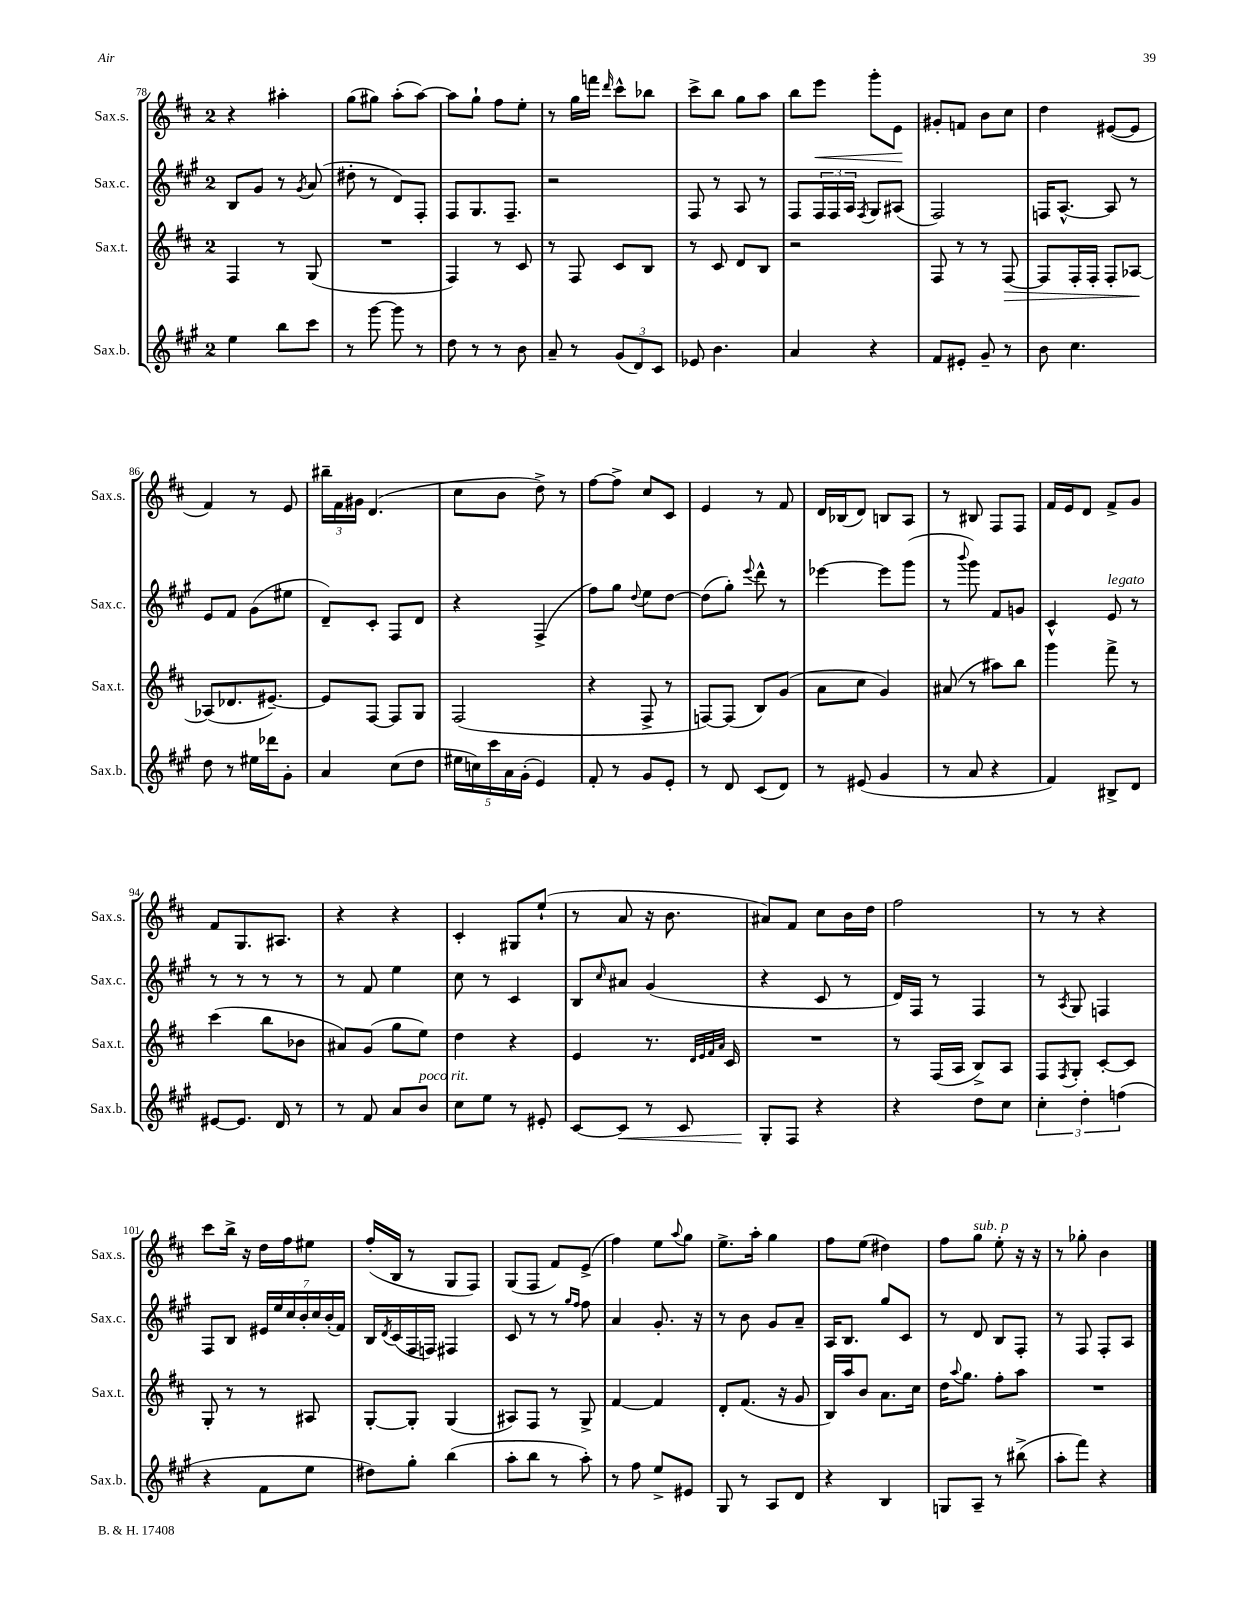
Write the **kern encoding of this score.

**kern	**kern	**kern	**kern
*staff4	*staff3	*staff2	*staff1
*clefG2	*clefG2	*clefG2	*clefG2
*k[f#c#g#]	*k[f#c#]	*k[f#c#g#]	*k[f#c#]
*M2/4	*M2/4	*M2/4	*M2/4
4ee	4F#	8B	4r
.	.	8g#	.
8bb	8r	8r	4aa#'
.	.	8qg#	.
8ccc#	(8G	(8a	.
=	=	=	=
8r	2r	8dd#'	(8gg
[8ggg#	.	8r	8gg#)
8ggg#]	.	8d)	(8aa'
8r	.	8F#'	[8aa)
=	=	=	=
8dd	4F#)	8F#	8aa]
8r	.	8.G#	8gg`
8r	8r	.	8ff#
.	.	8.F#~	.
8b	8c#	.	8ee'
=	=	=	=
8a~	8r	2r	8r
8r	8F#	.	16gg
.	.	.	16fff
.	.	.	16qqddd
(12g#	8c#	.	8ccc#^^
12d)	.	.	.
.	8B	.	8bb-
12c#	.	.	.
=	=	=	=
8e-	8r	8F#	8ccc#^
4.b	8c#	8r	8bb
.	8d	8A	8gg
.	8B	8r	8aa
=	=	=	=
4a	2r	8F#	8bb
.	.	24F#	8eee
.	.	24F#	.
.	.	24A	.
.	.	8qF#	.
4r	.	8G#	8ggg'
.	.	(8A#	8e
=	=	=	=
8f#	8F#	2F#)	8g#'
8e#'	8r	.	8f
8g#~	8r	.	8b
8r	[8F#	.	8cc#
=	=	=	=
8b	8F#]	16F	4dd
.	.	[8.A^^	.
4.cc#	16F#'	.	.
.	16F#'	.	.
.	8F#'	8A]	([8e#
.	[8A-	8r	8e#]
=	=	=	=
8dd	(8A-]	8e	4f#)
8r	8.d-	8f#	.
16ee#	.	(8g#	8r
16ddd-	[8.e#~)	.	.
8g#'	.	8ee#	8e
=	=	=	=
4a	8e#]	8d~)	24bb#~
.	.	.	24f#
.	.	.	24g#
.	[8F#	8c#'	(4.d
(8cc#	8F#]	8F#	.
8dd	8G	8d	.
=	=	=	=
20ee#	(2F#	4r	8cc#
20cc)	.	.	.
20ccc#	.	.	.
.	.	.	8b
20a	.	.	.
(20g#'	.	.	.
4e)	.	(4F#^	8dd^)
.	.	.	8r
=	=	=	=
8f#'	4r	8ff#)	[8ff#
8r	.	8gg#	8ff#^]
.	.	8qqdd	.
8g#	8F#^	8ee	8cc#
8e'	8r	[8dd	8c#
=	=	=	=
8r	[8F)	(8dd]	4e
8d	(8F]	8gg#')	.
.	.	8qqeee	.
(8c#	8B)	8ddd^^	8r
8d)	(8g	8r	8f#
=	=	=	=
8r	8a	[4eee-	16d
.	.	.	(16B-
(8e#	8cc#	.	8d)
4g#	4g)	8eee-]	8B
.	.	(8ggg#	8A
=	=	=	=
8r	(8a#	8r	8r
.	.	8qqbbb	.
8a	8r	8ggg#)	8B#
4r	8aa#)	8f#	8F#
.	8bb	8g	8F#
=	=	=	=
4f#)	4ggg	4c#^^	16f#
.	.	.	16e
.	.	.	8d
8B#^	8fff#^	8e	8f#^
8d	8r	8r	8g
=	=	=	=
[8e#	(4ccc#	8r	8f#
8.e#]	.	8r	8.G
.	8bb	8r	.
16d	.	.	8.A#
8r	8b-	8r	.
=	=	=	=
8r	8a#)	8r	4r
8f#	(8g	8f#	.
8a	8gg	4ee	4r
8b	8ee)	.	.
=	=	=	=
8cc#	4dd	8cc#	4c#'
8ee	.	8r	.
8r	4r	4c#	8G#
8e#'	.	.	(8ee`
=	=	=	=
[8c#	4e	8B	8r
.	.	16qqcc#	.
8c#]	.	8a#	8a
8r	8.r	(4g#	16r
.	.	.	8.b
8c#	.	.	.
.	32qqd	.	.
.	32qqe	.	.
.	32qqf#	.	.
.	32qqa	.	.
.	16c#	.	.
=	=	=	=
8G#'	2r	4r	8a#)
8F#	.	.	8f#
4r	.	8c#	8cc#
.	.	8r	16b
.	.	.	16dd
=	=	=	=
4r	8r	16d)	2ff#
.	.	16F#	.
.	(16F#	8r	.
.	16A	.	.
8dd	8B^)	4F#	.
8cc#	8A	.	.
=	=	=	=
6cc#'	8F#	8r	8r
.	8qF#	8qA	.
.	8G'	8G#	8r
6dd'	.	.	.
.	[8c#'	4F	4r
(6ff	.	.	.
.	8c#]	.	.
=	=	=	=
4r	8G'	8F#	8ccc#
.	8r	8B	16bb^
.	.	.	16r
8f#	8r	28e#	16dd
.	.	28ee	.
.	.	.	16ff#
.	.	28cc#	.
.	.	28b'	.
8ee	8A#	.	8ee#
.	.	28cc#	.
.	.	(28b'	.
.	.	28f#)	.
=	=	=	=
8dd#)	[8G'	16B	(16ff#'
.	.	8qd	.
.	.	(16c#	16B
8gg#'	8G']	16F#	8r
.	.	16F)	.
(4bb	(4G	4F#	8G
.	.	.	8F#)
=	=	=	=
8aa'	8A#)	8c#	(8G
8bb	8F#	8r	8F#
8r	8r	8r	8f#)
.	.	16qqgg#	.
.	.	16qqff#	.
8aa')	8G^	8ff#	(8e^
=	=	=	=
8r	[4f#	4a	4ff#)
8ff#	.	.	.
8ee^	4f#]	8.g#'	8ee
.	.	.	8qqaa
8e#	.	.	8gg
.	.	16r	.
=	=	=	=
8G#	8d'	8r	8.ee^
8r	(8.f#	8b	.
.	.	.	16aa'
8A	.	8g#	4gg
.	16r	.	.
8d	8g	8a~	.
=	=	=	=
4r	16B)	16A	8ff#
.	16aa	8.B	.
.	8b	.	(8ee
4B	8.a	8gg#	4dd#)
.	.	8c#	.
.	16cc#	.	.
=	=	=	=
8G	16dd	8r	8ff#
.	8qqaa	.	.
.	8.gg	.	.
8A~	.	8d	8gg
8r	8ff#'	8B	8ee'
(8bb#^	8aa	8F#'	16r
.	.	.	16r
=	=	=	=
8aa'	2r	8r	8r
8fff#)	.	8F#	8gg-'
4r	.	8F#'	4b
.	.	8A	.
==	==	==	==
*-	*-	*-	*-
